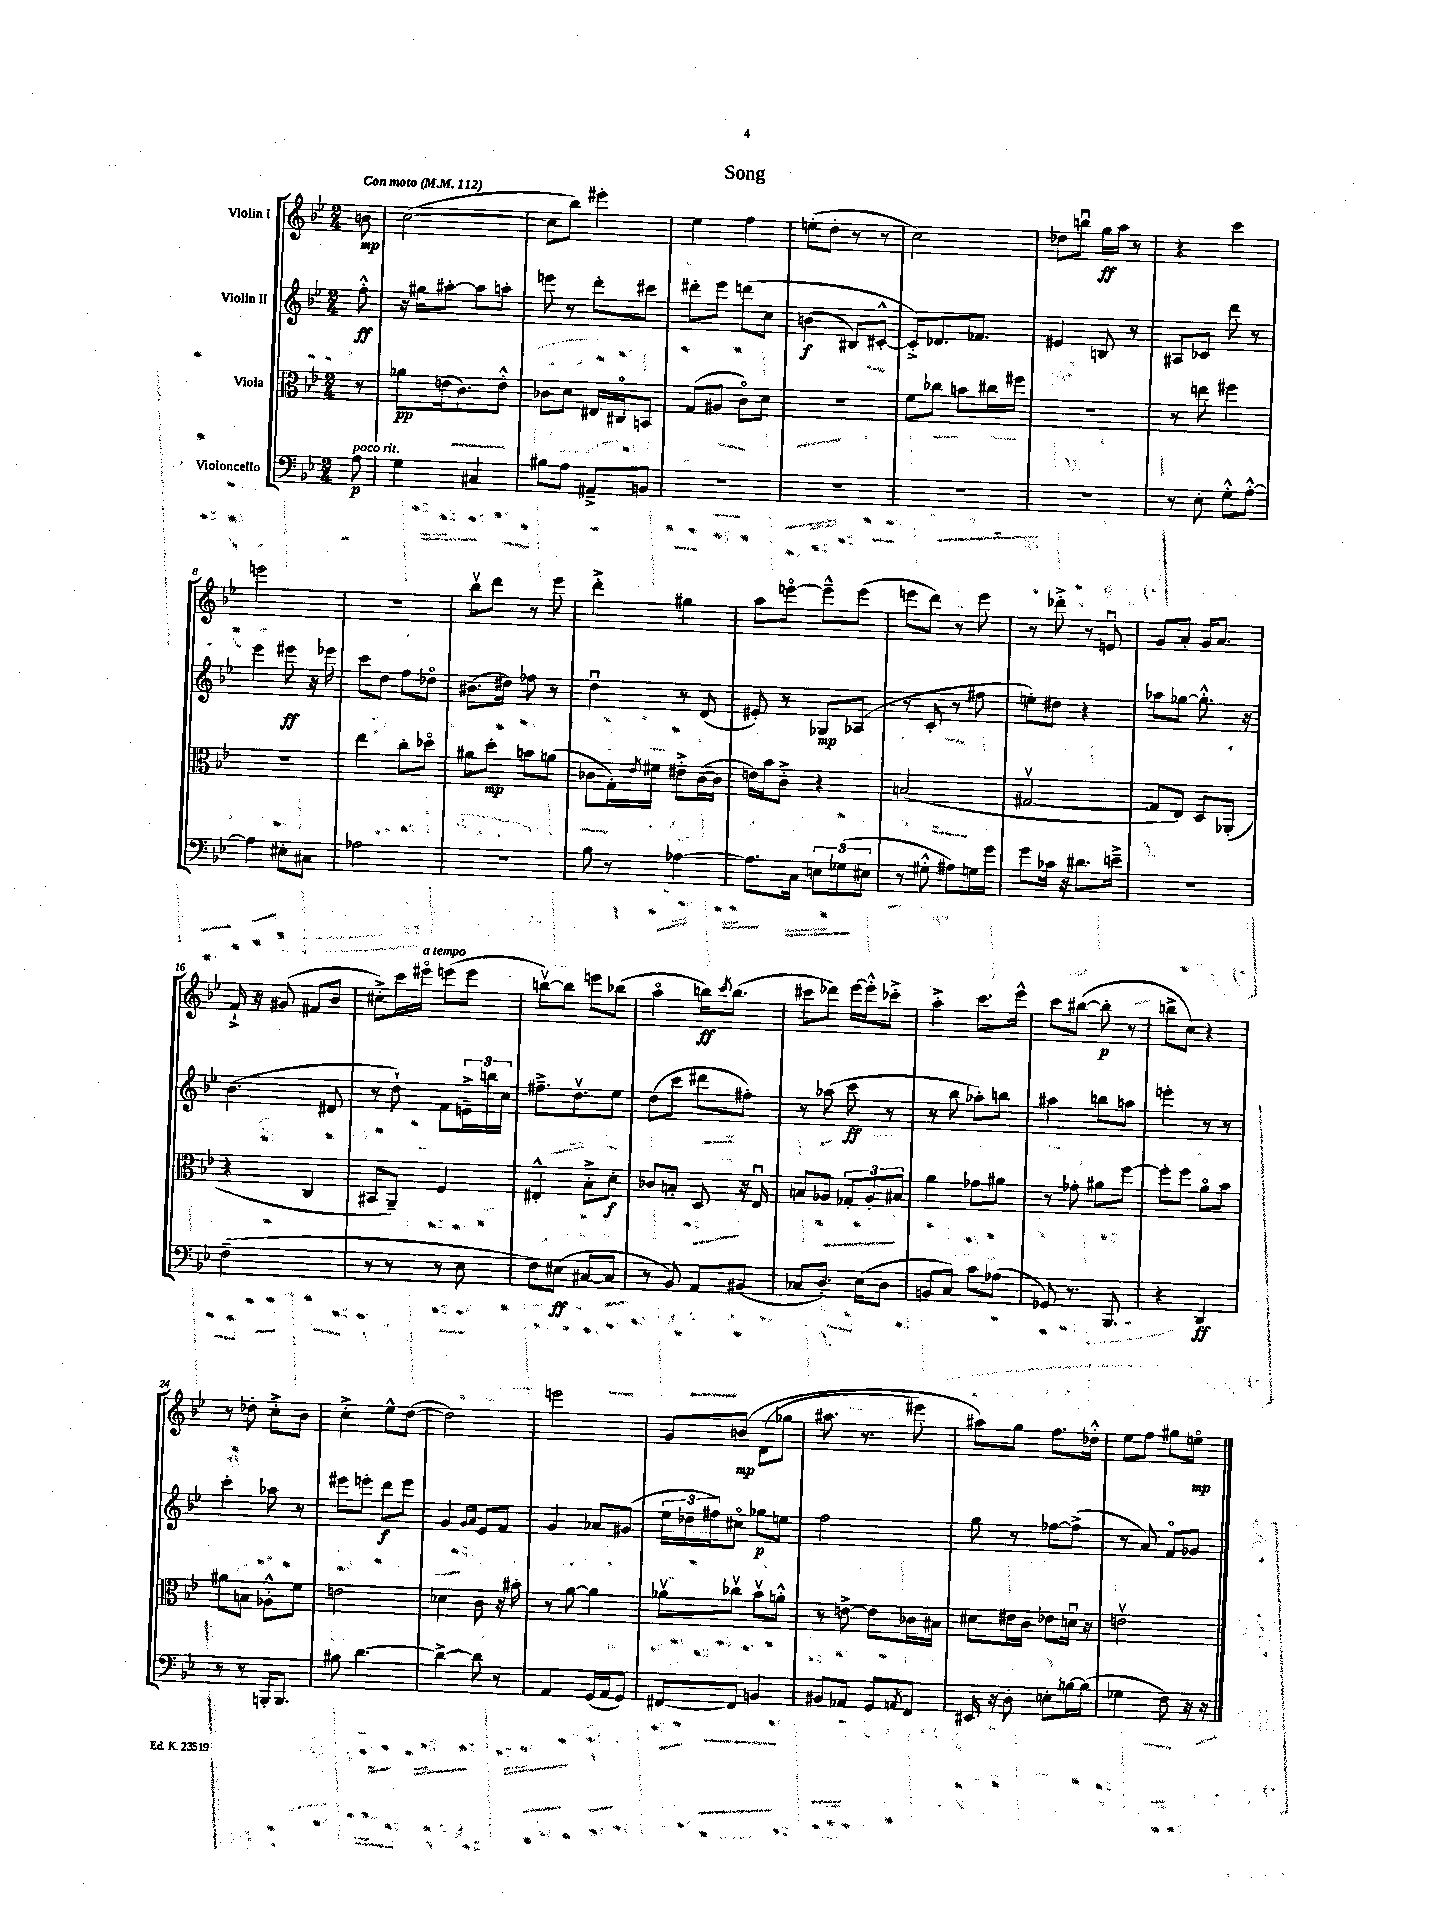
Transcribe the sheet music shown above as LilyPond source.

\header { title = "Song" }
<<
\new StaffGroup <<
\new Staff = "s0" \with { instrumentName = "Violin I" } {
    \clef treble \key bes \major \numericTimeSignature \time 2/4 \partial 8 \tempo "Con moto" 4 = 112
    b'8\mp |
    c''2~( |
    c''8 bes''8) eis'''4-. |
    ees''4 f''4 |
    e''8-.( d''8-. r8 r8 |
    c''2) |
    des''8 b''8\downbow g''16\ff a''16 r8 |
    r4 c'''4 |
    e'''2 |
    R2 |
    bes''8\upbow d'''8 r8 ees'''8 |
    d'''4-.-> gis''4 |
    a''8 e'''8~\flageolet e'''8---^ e'''8( |
    e'''8 d'''8) r8 e'''8 |
    r8 des'''8-.-> r8 e'8\downbow |
    g'8 a'8-. g'16 a'8. |
    f'16-!-> r16 gis'8( fis'8 bes'8 |
    cis''8-.->) c'''16 eis'''16\flageolet^\markup { \italic "a tempo" } e'''8( e'''8 |
    b''8~\upbow) b''8 e'''8 bes''8( |
    a''4\flageolet b''16\ff) \acciaccatura { c'''8 } b''8.( |
    cis'''8 des'''8) ees'''16~ ees'''16-.-^ ces'''8-.-> |
    a''4-.-> c'''8. ees'''16-^ |
    c'''8 bis''8~( bis''8-.\p r8 |
    b''8-> c''8) r4 |
    r8 des''8-. c''8-.-> bes'8 |
    c''4-.-> ees''8-^ d''8~( |
    d''2) |
    e'''2 |
    g'8 b'8\mp\( d'8( ges''8 |
    ais''8. r8. eis'''8) |
    ais''8\) g''8 f''8. des''16-.-^ |
    ees''8 f''8 gis''8 e''8\flageolet\mp \bar "|." |
}
\new Staff = "s1" \with { instrumentName = "Violin II" } {
    \clef treble \key bes \major \numericTimeSignature \time 2/4 \partial 8
    f''8-.-^\ff |
    r16 gis''16 ais''8~-. ais''8 a''8-. |
    e'''8 r8 d'''8-. cis'''8 |
    dis'''8-. ees'''8 d'''8\( c''8 |
    b'4\f( bis8) cis'8~-.-^ |
    cis'8-.->\) des'8. fes'8. |
    eis'4 b8 r8 |
    ais8 ces'8 d'''8 r8 |
    ees'''4 eis'''8\ff r16 ees'''16 |
    c'''8 d''8 f''8 des''8\flageolet |
    bis'8.( dis''16) fes''8 r8 |
    d''4\downbow r8 d'8( |
    eis'8-.) r8 ges8\mp aes8( |
    r8 c'8-. r8 fis''8 |
    e''8-.) dis''8 r4 |
    aes''8 ges''8~ ges''8.-.-^ r16 |
    bes'4.( dis'8 |
    r8 d''8-!) f'8 \tuplet 3/2 { e'16---> b''16 c''16 } |
    fis''8.---> d''8.\upbow ees''8 |
    d''8( c'''8 dis'''8 fis''8-.) |
    r8 aes''8( c'''8\ff r8 |
    r8 bes''8 aes''8-.) b''8 |
    ais''4 b''8 a''8 |
    e'''4-. r8 r8 |
    c'''4-. aes''8 r8 |
    eis'''8 e'''8-. d'''8\f e'''8 |
    g'4 \grace { g'16 a'16 } ees'8 f'8 |
    g'4 aes'8 gis'8( |
    \tuplet 3/2 { ees''16 des''16 fis''16) } cis''8\flageolet ges''8\p e''8 |
    f''2 |
    g''8 r8 fes''8~ fes''8->( |
    r8 a'8) f'8\flageolet ges'8 \bar "|." |
}
\new Staff = "s2" \with { instrumentName = "Viola" } {
    \clef alto \key bes \major \numericTimeSignature \time 2/4 \partial 8
    r8 |
    aes'8\pp e'16( c'8.) e'8-.-^ |
    ces'8 d'8 eis16 cis16\flageolet b,8 |
    g8( ais8 c'8\flageolet) d'8 |
    r2 |
    f'8 ces''8 b'8 cis''16 fis''16 |
    R2 |
    r8 e''8 fis''4 |
    r2 |
    ees''4 c''8-. des''8\flageolet |
    ais'8 d''8-.\mp b'8 a'8( |
    ces'8 g16-.) \acciaccatura { ees'8 } fis'16 eis'8-.-> ces'16~( ces'16 |
    e'16) bes'16 c'8-.-> r4 |
    b2( |
    gis2~\upbow |
    gis8 ees8) d8 aes,8-.( |
    r4 c4 |
    bis,8 a,8--) f4 |
    eis4-.-^ bes8-.-> d'8-.\f |
    ces'8 b8-. d8 r16 ees16\downbow |
    b8 aes8 \tuplet 3/2 { ges8-. aes8-. bis8 } |
    a'4 ges'8 ais'8 |
    r8 ges'8-. ais'8 f''8~ |
    f''8-. f''8 a'8\flageolet bes'8 |
    ais'8 b8 aes8-.-^ f'8 |
    e'2 |
    des'4 c'8 r16 bis'16-. |
    r8 a'8~ a'4 |
    aes'8\upbow ces''8\upbow bes'8\upbow a'8-.-^ |
    r8 e'8~-> e'8 ces'16 bis16 |
    dis'8 eis'16 c'16 ees'8 d'16\downbow r16 |
    e'2\upbow \bar "|." |
}
\new Staff = "s3" \with { instrumentName = "Violoncello" } {
    \clef bass \key bes \major \numericTimeSignature \time 2/4 \partial 8
    a8\p^\markup { \italic "poco rit." } |
    g4 cis4 |
    bis8 a8 ais,8---> b,8 |
    R2 |
    R2 |
    R2 |
    R2 |
    r8 ees8-. g8-.-^ a8~-.-^ |
    a4 eis8-. cis8 |
    aes2 |
    r2 |
    bes8 r8 aes4~ |
    aes8. c16 \tuplet 3/2 { e8 ges8( eis8 } |
    r8 gis8-.-^ ais8) g16 g'16 |
    g'8 ces'16 r16 dis'8. e'16---> |
    r2 |
    f2--( |
    r8 r8 r8 ees8 |
    f8) eis8\ff( cis8~ cis8 |
    r8 bes,8) a,8 bis,8( |
    ces8 d8.-.) ees16( d8 |
    b,8 c8) c'8 aes8( |
    ges,8) r8. bes,,8. |
    r4 d,4\ff |
    r8 r8 b,,16-. b,,8. |
    bis8 d'4.~ |
    d'4~-> d'8 r8 |
    a,4 g,16( a,16 g,8) |
    fis,8~ fis,8 b,4 |
    bis,8 aes,8 g,8 \acciaccatura { a,8 } f,8 |
    eis,16 r16 d8-. e8-. b16~ b16( |
    ges4 f8) r16 r16 \bar "|." |
}
>>
>>
